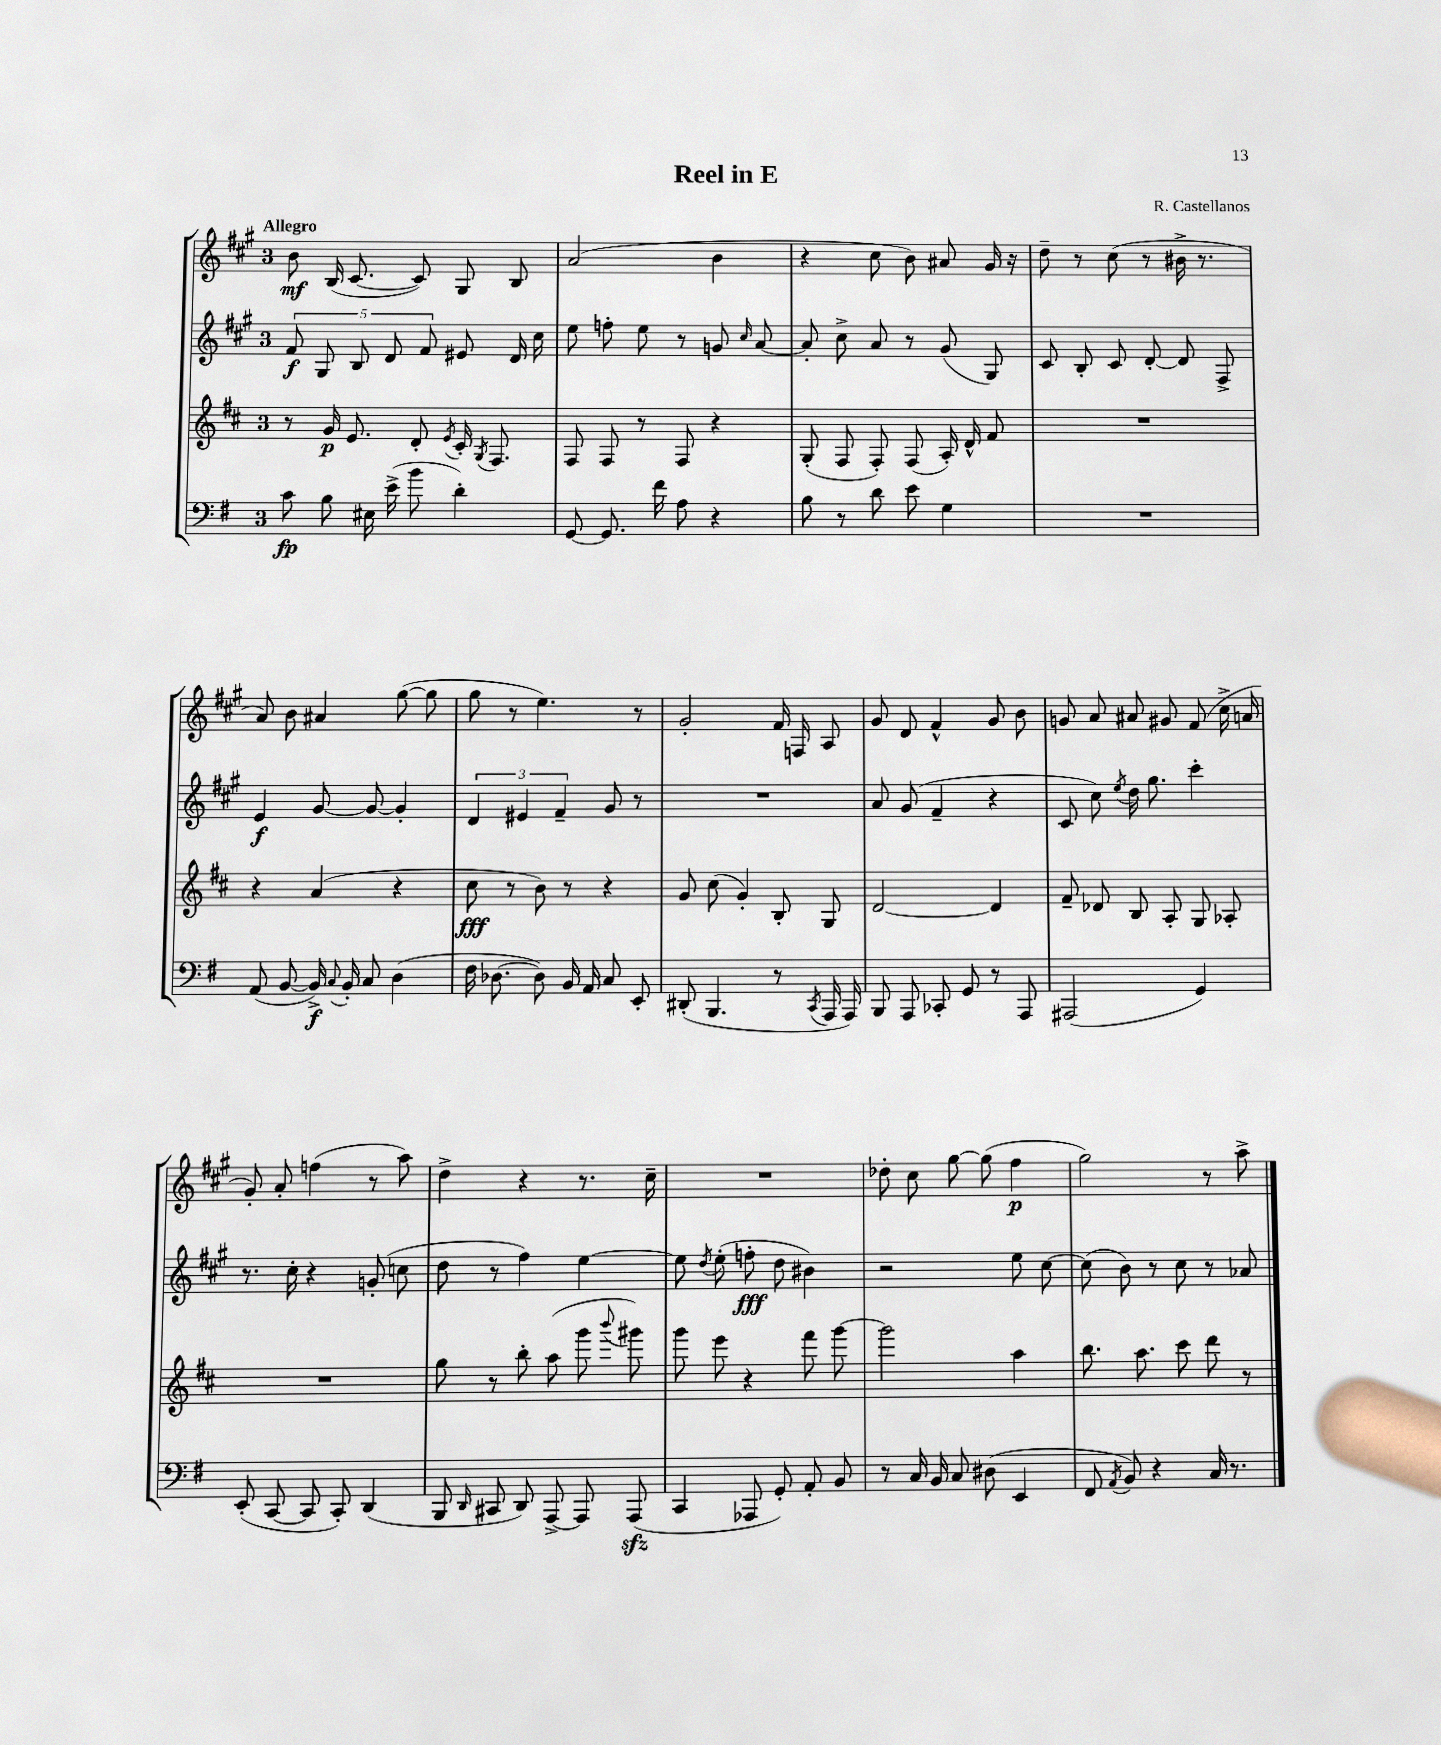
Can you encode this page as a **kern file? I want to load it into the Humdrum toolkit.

**kern	**kern	**kern	**kern
*staff4	*staff3	*staff2	*staff1
*clefF4	*clefG2	*clefG2	*clefG2
*k[f#]	*k[f#c#]	*k[f#c#g#]	*k[f#c#g#]
*M3/4	*M3/4	*M3/4	*M3/4
8c	8r	10f#	8b
.	.	10G#	.
8B	16g	.	(16B
.	8.e	.	[8.c#
.	.	10B	.
16E#	.	.	.
.	.	10d	.
(16e^	.	.	.
8b	8d'	.	8c#])
.	.	10f#	.
.	8qe	.	.
4d')	16c#'	8e#	8G#
.	8qG	.	.
.	8.F#	.	.
.	.	16d	8B
.	.	16cc#	.
=	=	=	=
[8GG	8F#	8ee	(2a
8.GG]	8F#	8ff'	.
.	8r	8ee	.
16f#	.	.	.
8A	8F#	8r	.
4r	4r	8g	4b
.	.	16qqcc#	.
.	.	[8a	.
=	=	=	=
8B	(8G'	8a']	4r
8r	8F#	8cc#^	.
8d	8F#')	8a	8cc#
8e	(8F#	8r	8b)
4G	16A')	(8g#	8a#
.	16d^^	.	.
.	8f#	8G#)	16g#
.	.	.	16r
=	=	=	=
2.r	2.r	8c#	8dd~
.	.	8B'	8r
.	.	8c#	(8cc#
.	.	[8d'	8r
.	.	8d]	16b#^
.	.	.	8.r
.	.	8F#^	.
=	=	=	=
(8AA	4r	4e	8a)
[8BB	.	.	8b
16BB^])	(4a	[8g#	4a#
8qqC	.	.	.
16BB'	.	.	.
8C	.	8g#_	.
(4D	4r	4g#']	([8gg#
.	.	.	8gg#]
=	=	=	=
16F#	8cc#	6d	8gg#
[8.D-	.	.	.
.	8r	.	8r
.	.	6e#	.
8D-])	8b)	.	4.ee)
.	.	6f#~	.
16BB	8r	.	.
16AA	.	.	.
8C	4r	8g#	.
8EE'	.	8r	8r
=	=	=	=
(8DD#'	8g	2.r	2g#'
4.BBB	(8cc#	.	.
.	4g')	.	.
8r	8B'	.	16f#
.	.	.	16F
8qCC	.	.	.
16AAA	8G	.	8A
16AAA)	.	.	.
=	=	=	=
8BBB	[2d	8a	8g#
8AAA	.	(8g#	8d
8CC-'	.	4f#~	4f#^^
8GG	.	.	.
8r	4d]	4r	8g#
8AAA	.	.	8b
=	=	=	=
(2AAA#	8f#~	8c#	8g
.	8d-	8cc#)	8a
.	.	8qee	.
.	8B	16dd	8a#
.	.	8.gg#	.
.	8A'	.	8g#
4GG)	8G	4ccc#'	(8f#
.	8A-'	.	16cc#^
.	.	.	16a
=	=	=	=
(8EE'	2.r	8.r	8g#')
[8CC	.	.	8a'
.	.	16cc#'	.
8CC]	.	4r	(4ff
8CC')	.	.	.
(4DD	.	(8g'	8r
.	.	8cc	8aa)
=	=	=	=
8BBB	8gg	8dd	4dd^
16qqDD	.	.	.
8CC#	8r	8r	.
8DD)	8bb'	4ff#)	4r
[8AAA^	(8aa	.	.
8AAA]	8ggg	[4ee	8.r
.	8qqbbb	.	.
(8AAA	8ggg#)	.	.
.	.	.	16cc#~
=	=	=	=
4CC	8ggg	8ee]	2.r
.	.	8qdd	.
.	8eee	(8ee'	.
8AAA-	4r	8ff'	.
8GG')	.	8dd	.
8AA'	8fff#	4b#)	.
8BB	[8ggg	.	.
=	=	=	=
8r	2ggg]	2r	8dd-'
16C	.	.	8cc#
16BB	.	.	.
8C	.	.	[8gg#
(8D#	.	.	(8gg#]
4EE	4aa	8ee	4ff#
.	.	[8cc#	.
=	=	=	=
8FF#	8.bb	(8cc#]	2gg#)
8qAA	.	.	.
8BB)	.	8b)	.
.	8.aa	.	.
4r	.	8r	.
.	8ccc#	8cc#	.
16C	8ddd	8r	8r
8.r	.	.	.
.	8r	8a-	8aa^
==	==	==	==
*-	*-	*-	*-
